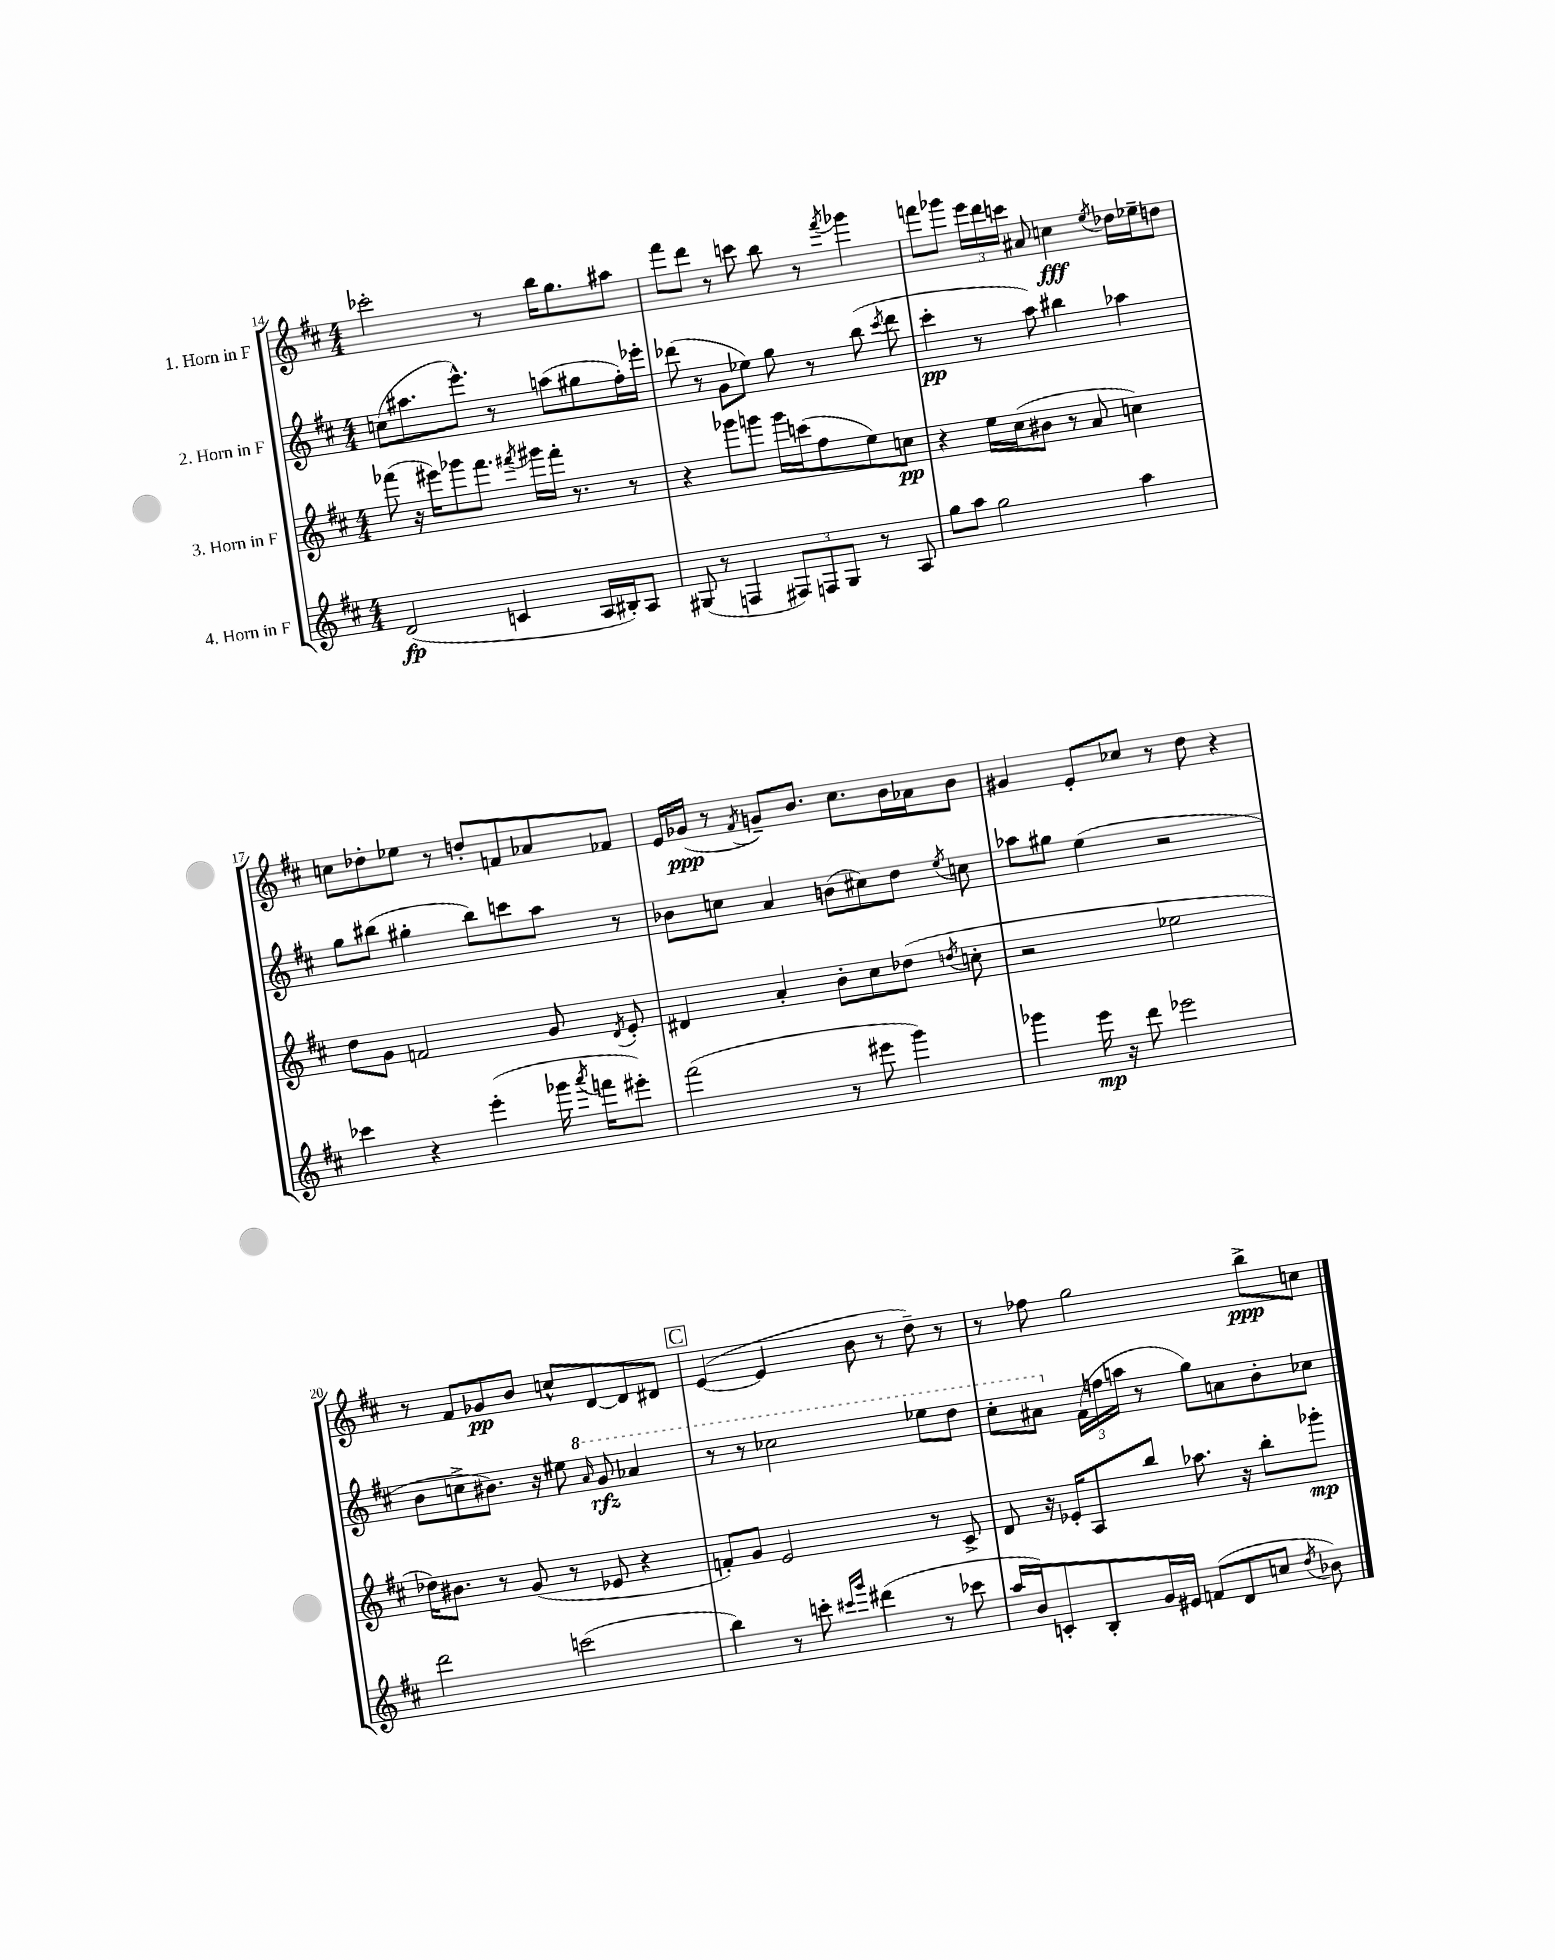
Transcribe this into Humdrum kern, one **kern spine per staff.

**kern	**kern	**kern	**kern
*staff4	*staff3	*staff2	*staff1
*clefG2	*clefG2	*clefG2	*clefG2
*k[f#c#]	*k[f#c#]	*k[f#c#]	*k[f#c#]
*M4/4	*M4/4	*M4/4	*M4/4
(2d/	(8fff-\	(8cc\L	2ccc-'\
.	16r	8.aa#\	.
.	16eee#\LK)	.	.
.	8ggg-\	.	.
.	.	8.eee^^\J)	.
.	8.fff-\J	.	.
4c/	.	8r	8r
.	8qfff#/	.	.
.	16ggg#\LL	.	.
.	16fff#'\JJ	(8aa\L	16bb\LK
.	8.r	.	8.gg\
16A/LL	.	8gg#\	.
16B#'/J)	.	.	.
8A/J	8r	16ff#'\L)	8aa#\J
.	.	16eee-'\JJ	.
=	=	=	=
(8G#/	4r	(8ddd-\	8fff#\L
8r	.	8r	8ddd\J
4F/	8ggg-\L	8g\L	8r
.	8ggg\J	8ee-\J)	8ccc\
12F#/L)	16ggg\LL	8gg\	8bb\
.	(16ccc\J	.	.
12F/	.	.	.
.	8ff#\	8r	8r
12G#/J	.	.	.
.	.	.	8qfff#/
8r	8ee\)	(8bb\	4ggg-\
.	.	8qccc#/	.
8A/	8cc\J	8ddd-\	.
=	=	=	=
8gg\L	4r	4ccc#'\	8fff\L
8aa\J	.	.	8ggg-\J
2gg\	16ee\LL	8r	24eee\LL
.	.	.	24ddd\
.	(16cc#\J	.	.
.	.	.	24ccc\JJ
.	8b#\J	8aa\)	8a#/
.	8r	4bb#\	4cc\
.	8a/	.	.
.	.	.	8qee/
4aa\	4cc\)	4aa-\	16dd-\LL
.	.	.	16ee-~\J
.	.	.	8dd\J
=	=	=	=
4ccc-\	8dd\L	8gg\L	8cc\L
.	8g\J	(8bb#\J	8dd-'\
4r	2f/	4gg#'\	8ee-\J
.	.	.	8r
(4eee'\	.	8bb#\L)	8dd'/L
.	.	8ccc\	8f/
16ggg-\	8g/	8aa\J	8a-/
8qaaa/	.	.	.
16fff\LK	.	.	.
.	8qd/	.	.
8eee#'\J)	8e'/	8r	8f-/J
=	=	=	=
(2fff#\	4d#/	8b-\L	16e/LL
.	.	.	(16g-/JJ
.	.	8cc\J	8r
.	.	.	8qf#/
.	4a'/	4a/	8g~/L)
.	.	.	8.b/J
8r	8b'\L	(8b\L	.
.	.	.	8.cc#\L
8eee#\	8cc#\	8cc#\)	.
4ggg\)	(8dd-\J	8dd\J	16b\L
.	.	.	16a-\J
.	8qdd/	8qee/	.
.	8cc'\	8cc\	8b\J
=	=	=	=
4ggg-\	2r	8aa-\L	4g#/
.	.	8gg#\J	.
16eee\	.	(4ee\	8e'/L
16r	.	.	.
8ddd\	.	.	8cc-/J
2eee-\	2ee-\	2r	8r
.	.	.	8dd\
.	.	.	4r
=	=	=	=
2ddd\	16dd-\LK)	8b\L	8r
.	8.b#\J	.	.
.	.	8cc^\	8f#/L
.	8r	8.b#\J)	8g-/
.	(8g/	.	8b/J
.	.	16r	.
(2ccc\	8r	8ee#\	8cc^^/L
.	.	16qqaa/	.
.	8e-/	8gg/	[8d/
.	4r	4aa-/	8d/]
.	.	.	8d#/J
=	=	=	=
4bb\)	8f'/L)	8r	([4e/
.	8g/J	8r	.
8r	2e/	2ccc-\	4e/]
8ccc'\	.	.	.
16qqccc#/LL	.	.	.
16qqggg/JJ	.	.	.
(4ddd#\	.	.	8b\
.	.	.	8r
8r	8r	8eee-\L	8dd~\)
8ccc-\	8c#^/	8ddd\J	8r
=	=	=	=
16aa/LL	8d/	8ccc#'\L	8r
16b/J)	.	.	.
8c'/	16r	8aa#\J	8ff-\
.	16e-'/LK	.	.
8B'/	8A/	(24f#\LL	2gg\
.	.	24ff\	.
.	.	24aa\JJ	.
16g/L	8bb/J	8r	.
16e#/JJ	.	.	.
(8f/L	8.aa-\	8gg\L)	.
8d/	.	8a\	.
.	16r	.	.
8cc/J	8bb'\L	8b'\	8bb^\L
8qdd/	.	.	.
8b-\)	8ggg-'\J	8cc-\J	8cc\J
==	==	==	==
*-	*-	*-	*-
